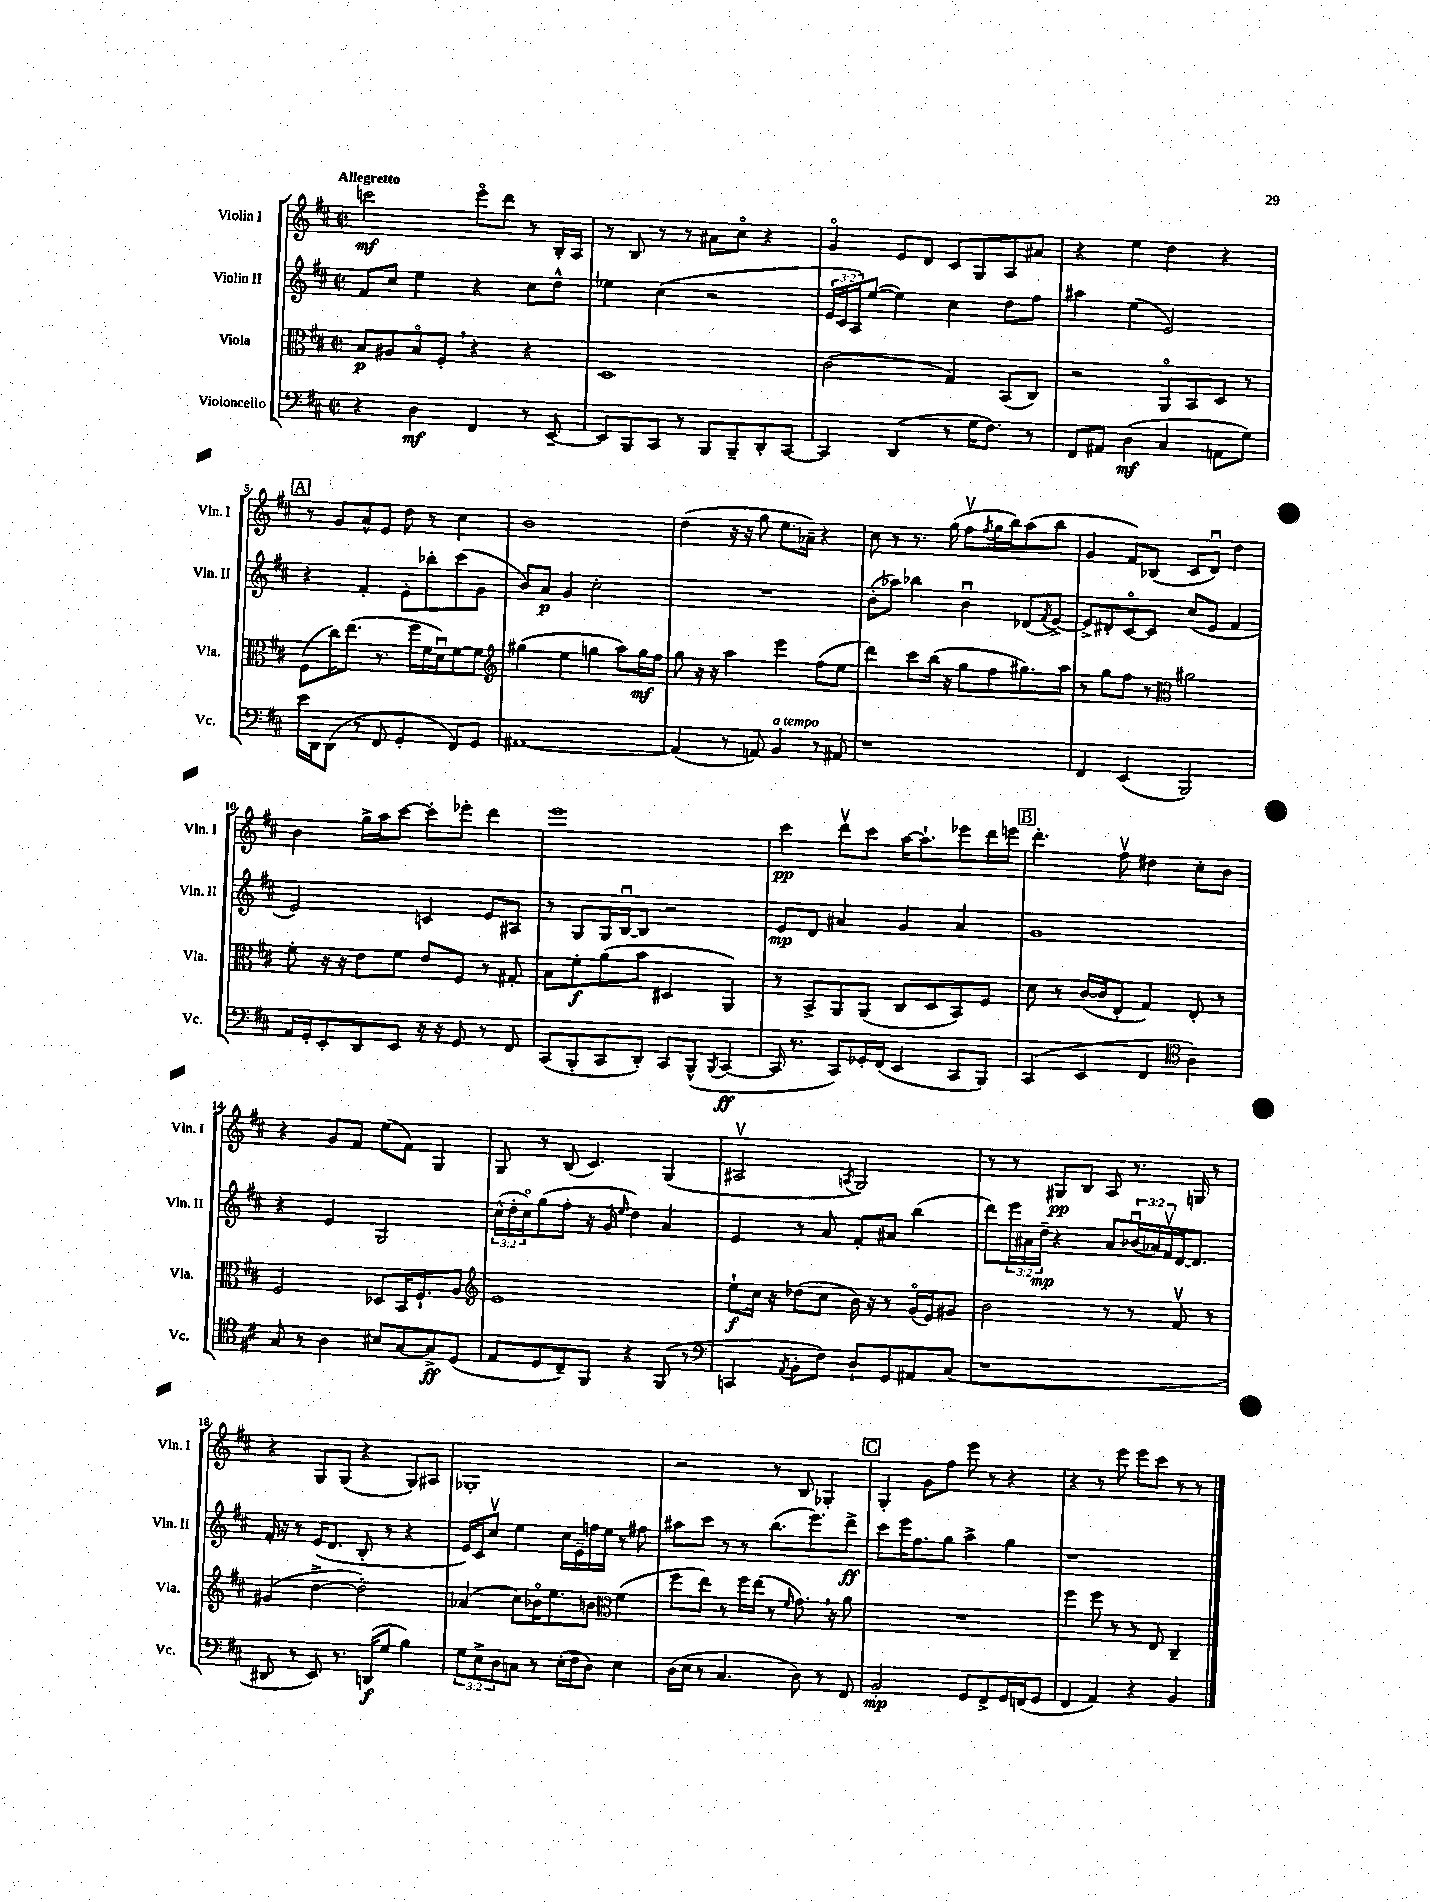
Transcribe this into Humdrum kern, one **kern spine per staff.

**kern	**kern	**kern	**kern
*staff4	*staff3	*staff2	*staff1
*clefF4	*clefC3	*clefG2	*clefG2
*k[f#c#]	*k[f#c#]	*k[f#c#]	*k[f#c#]
*M2/2	*M2/2	*M2/2	*M2/2
*met(c|)	*met(c|)	*met(c|)	*met(c|)
4r	8B	8f#	2ccc
.	8A#	8cc#	.
4D	8Bo	4ee	.
.	8F#'	.	.
4FF#	4r	4r	8eeeo
.	.	.	8ddd
8r	4r	8cc#	8r
[8EE~	.	8dd^^	16B'
.	.	.	16A
=	=	=	=
8EE]	1D	4ee-	8r
8BBB	.	.	8B
8CC#	.	(4cc#	8r
8r	.	.	8r
8BBB	.	2r	8a#
8BBB~	.	.	8cc#o
8DD'	.	.	4r
[8CC#	.	.	.
=	=	=	=
4CC#]	(2c#	24e	4go
.	.	24c#	.
.	.	24A)	.
.	.	([8ee	.
(4DD	.	4ee])	8e
.	.	.	8d
8r	4G)	4cc#	8c#
16G	.	.	8G
8.F#)	.	.	.
.	(8BB	8dd	8A
8r	8C#)	8ff#	8a#
=	=	=	=
8FF#	2r	4aa#	4r
8AA#	.	.	.
(4D	.	(4ee	4ee
4C#	8AAo	2e)	4dd
.	8BB	.	.
8AA	8D	.	4r
8G)	8r	.	.
=	=	=	=
16e	(8F#	4r	8r
16DD	.	.	.
(8DD	16cc#)	.	8g
.	(8.ee	.	.
8r	.	4f#'	8a^^
8FF#	8.r	.	8e
4GG'	.	8e'	8dd
.	16ff#	.	.
.	16f#	8bb-'	8r
.	16du)	.	.
8FF#)	[8f#	(8ccc#	4cc#
8GG	8f#]	8g	.
=	=	=	=
*	*clefG2	*	*
[1AA#	(4gg#	8b)	1b
.	.	8a	.
.	4ee	4g	.
.	4gg	2cc#'	.
.	8aa)	.	.
.	16gg	.	.
.	16ff#	.	.
=	=	=	=
(4AA#]	8gg	1r	(4dd
.	16r	.	.
.	16r	.	.
8r	4aa	.	16r
.	.	.	16r
8AA)	.	.	8gg
4BB	4eee	.	8.ee
.	.	.	16a-~)
8r	(8ff#	.	4r
8AA#	8ee	.	.
=	=	=	=
1r	4ddd)	(8b'	8cc#
.	.	8aa-)	8r
.	8ccc#	4bb-	8.r
.	(16bb	.	.
.	16r	.	(16gg
.	8gg	4bu	8ff#v
.	.	.	8qff#
.	8ff#	.	16gg
.	.	.	16bb)
.	8.gg#)	(8d-	(8aa
.	.	8qf#	.
.	.	[8e^)	8bb
.	16aa	.	.
=	=	=	=
4FF#	8r	8e^]	4g
.	8gg	8d#'	.
(4EE	8ff#	[8c#o	8f#)
.	8r	8c#]	(8B-
*	*clefC3	*	*
2BBB)	2a#	(8cc#	8c#
.	.	8e	8du)
.	.	4f#	4dd
=	=	=	=
16AA	8f#'	2e)	4b
16GG'	.	.	.
8EE'	16r	.	.
.	16r	.	.
8DD	8e	.	16gg^
.	.	.	16aa
8EE	8f#	.	[8ccc#
16r	8e	4c	8ccc#']
16r	.	.	.
8GG	8F#	.	8eee-'
8r	8r	8e	4ddd
8FF#	8G#'	8A#	.
=	=	=	=
(8CC#	8B	8r	1eee
8BBB'	8f#'	8G	.
8CC#	(8a	16G	.
.	.	[16Bu	.
8DD')	8b	8B]	.
8CC#	4D#	2r	.
(8BBB^^	.	.	.
8qBBB	.	.	.
[4CC#	4AA)	.	.
=	=	=	=
16CC#]	8r	8e	4ccc#
8.r	.	.	.
.	8BB^	8d	.
8CC#)	8AA	4a#	8dddv
16GG-'	(8AA	.	8ccc#
(16FF#	.	.	.
4EE	8C#	4g	[16aa
.	.	.	8.aa`]
.	8D	.	.
8CC#	8BB)	4a#	8eee-
8BBB)	8F#	.	16ddd
.	.	.	16eee
=	=	=	=
(4CC#	8d	1g	4.ddd'
.	8r	.	.
4EE	([16c#	.	.
.	16c#]	.	.
.	8E'	.	8ff#v
4FF#	4G)	.	4dd#
*clefC4	*	*	*
4A)	8E'	.	8cc#'
.	8r	.	8b
=	=	=	=
8G	2F#	4r	4r
8r	.	.	.
4A	.	4e	8g
.	.	.	8f#
8B#	8D-	2G	(8ee
[8G	16BB	.	8f#)
.	8.F#`	.	.
8G^]	.	.	4G
(8D	8A	.	.
=	=	=	=
*	*clefG2	*	*
8E	1e	(24cc#^^	8G
.	.	24dd'	.
.	.	24cc#o)	.
8D	.	(8gg	8r
8C#~)	.	8ff#'	(8B
8FF#	.	16r	4.c#)
.	.	16g	.
.	.	16qqee	.
4r	.	4dd)	.
(8FF#	.	4a	(4G
8r	.	.	.
=	=	=	=
*clefF4	*	*	*
4CC	8ee`	4e	2A#v
.	16cc#	.	.
.	16r	.	.
8qAA	.	.	.
8BB'	(8dd-	8r	.
8F#)	8cc#	8a	.
.	.	.	8qA
8D`	16b)	8f#'	2G)
.	16r	.	.
8GG	8r	8a#	.
8AA#	(16go	(4bb	.
.	16e)	.	.
(8C#	8g#	.	.
=	=	=	=
1r	2b	8ddd)	8r
.	.	24eee	8r
.	.	24a#	.
.	.	24dd~	.
.	.	4r	8G#
.	.	.	8B
.	8r	8a#	8A
.	8r	(24b-u	8.r
.	.	24a-)	.
.	.	24f#v	.
.	8f#v	[16d	.
.	.	8.d]	16G
.	8r	.	8r
=	=	=	=
8DD#	(4g#	16f#'	4r
.	.	16r	.
8r	.	8r	.
8EE)	[4dd^	(16e	8G
.	.	8.d	.
8.r	.	.	(8G
.	2dd'])	8B'	4r
(16DD	.	.	.
8G	.	8r	.
4B)	.	4r	8G)
.	.	.	8A#
=	=	=	=
12G	(4a-	16e)	1G-'
.	.	16c#	.
12E^	.	.	.
.	.	8cc#v	.
12D	.	.	.
8C	8cc#)	4ee	.
8r	16b-o	.	.
.	8.ee	.	.
(16E'	.	16cc#	.
16F#	.	16e~	.
8D)	8b	16ff	.
.	.	16ee	.
*	*clefC3	*	*
4E	(4f#	8r	.
.	.	8ff#	.
=	=	=	=
(16D	8ff#	8aa#	2r
16E	.	.	.
8r	8ee)	8ccc#	.
4.C#	8r	8r	.
.	16ff#	8r	.
.	(16ee	.	.
.	8r	(8.bb	8r
.	16qqf#	.	.
8D)	8.g)	.	8B
.	.	8.eee)	.
8r	.	.	4G-'
.	16r	.	.
8FF#	8a	8ddd^	.
=	=	=	=
2BB'	1r	8ccc#	4G'
.	.	16eee	.
.	.	8.ff#	.
.	.	.	8g
.	.	8gg	8ff#
8GG	.	4aa^	8eee
8FF#^	.	.	8r
16GG	.	4gg	4r
(16FF	.	.	.
8GG	.	.	.
=	=	=	=
4FF#	4ff#	1r	4r
4AA)	8ff#	.	8r
.	8r	.	8eee
4r	8r	.	8eee
.	8E	.	8ccc#
4BB	4C#~	.	8r
.	.	.	8r
==	==	==	==
*-	*-	*-	*-
